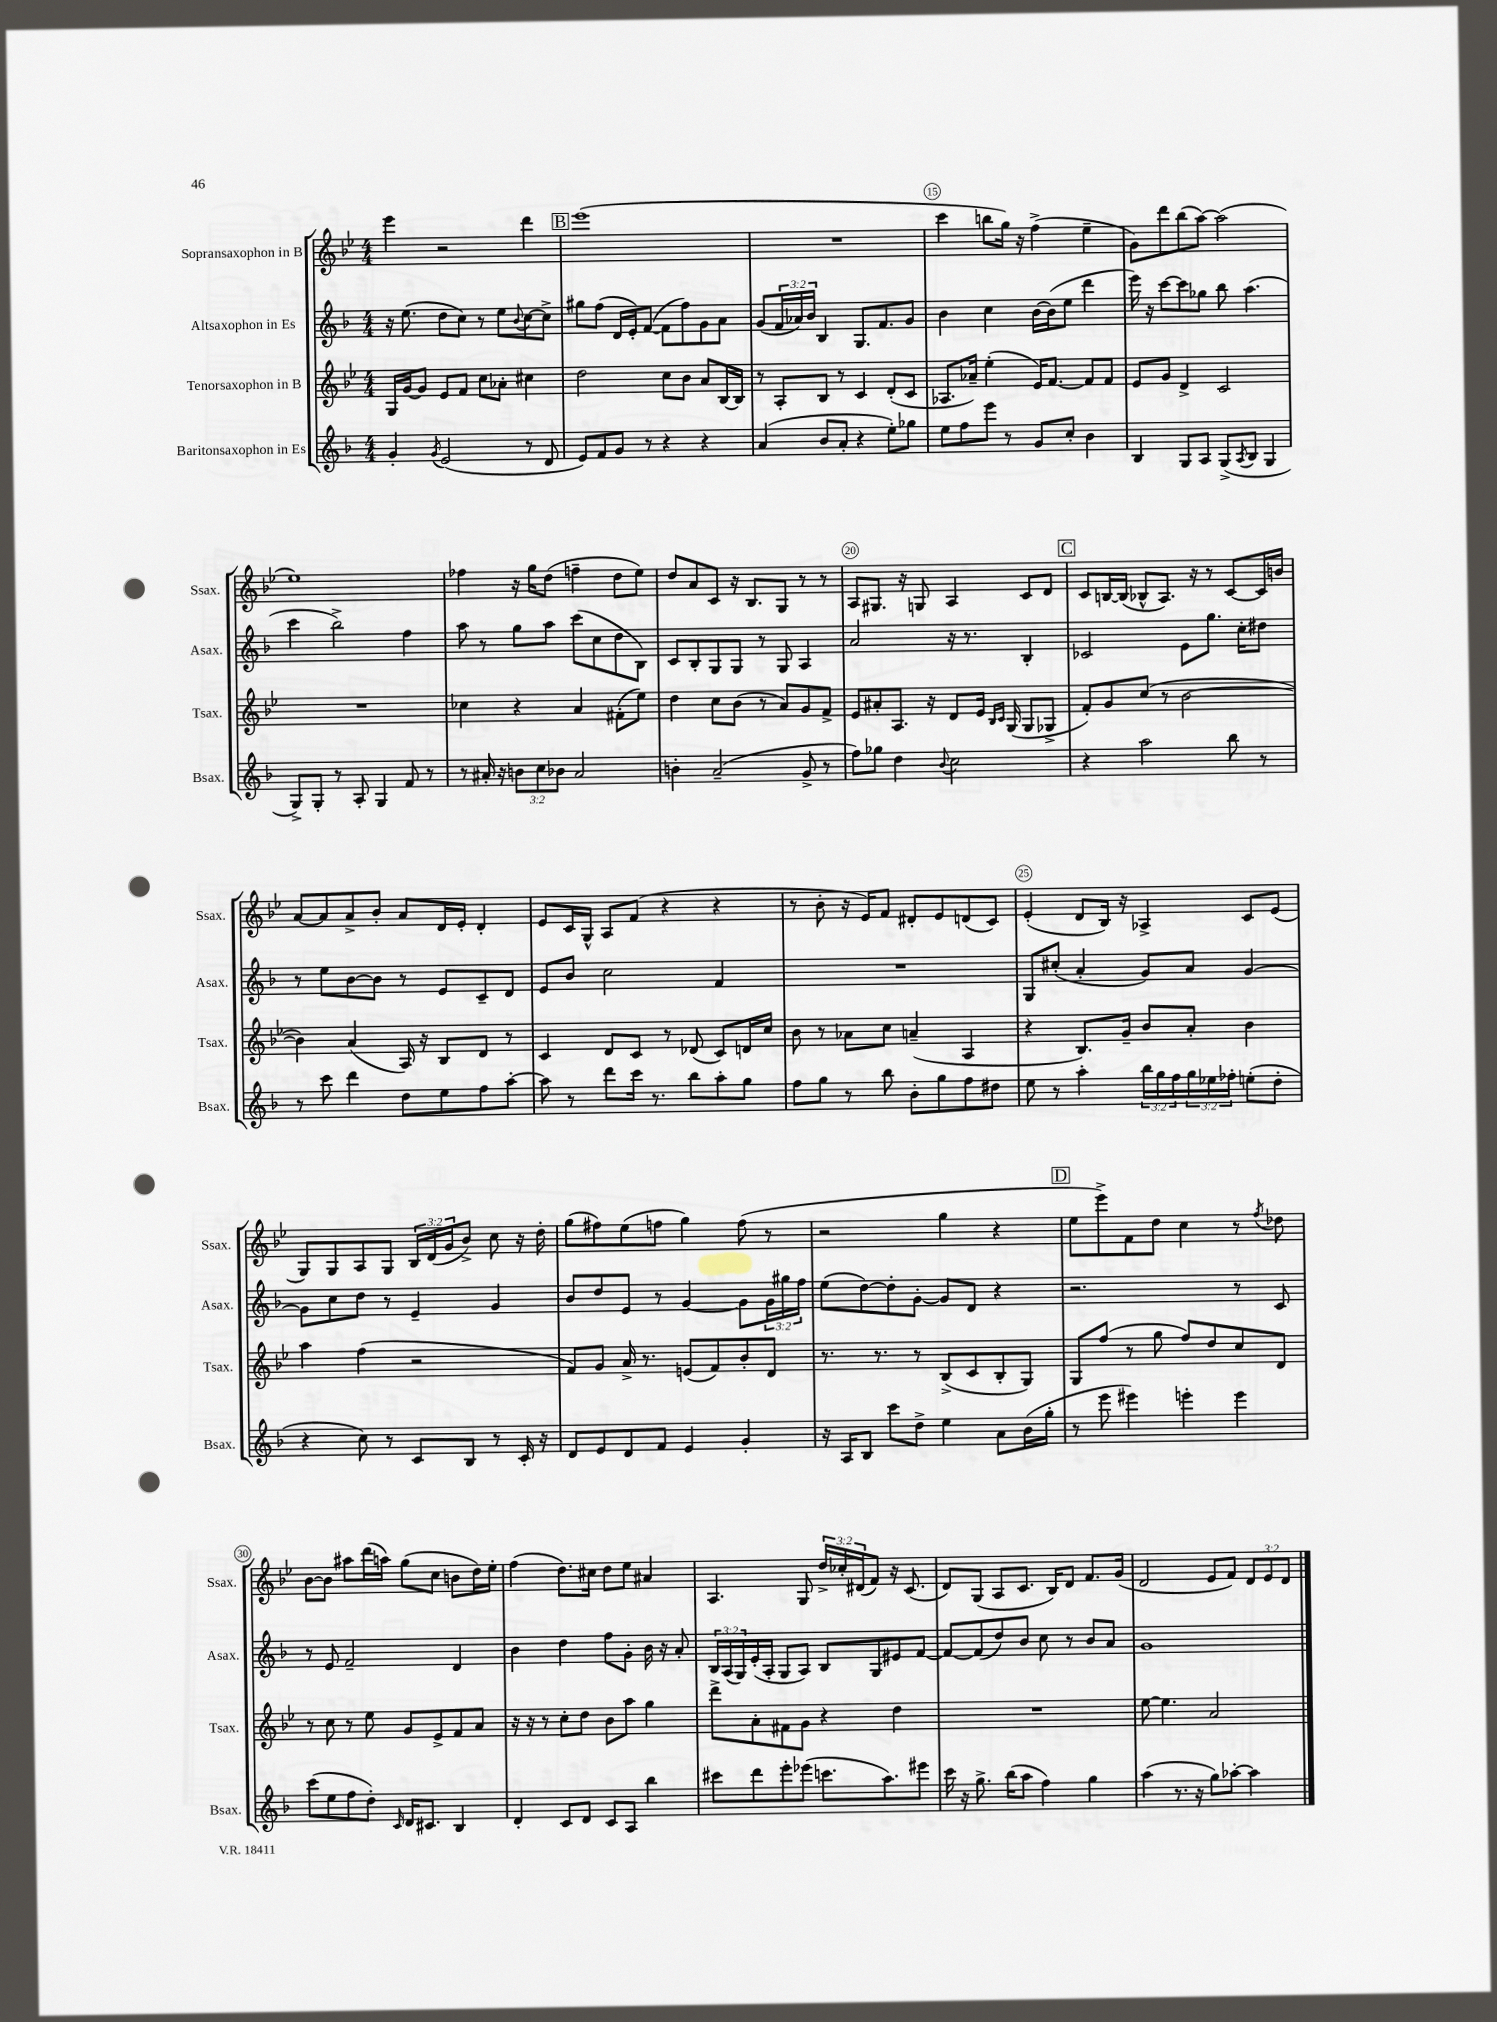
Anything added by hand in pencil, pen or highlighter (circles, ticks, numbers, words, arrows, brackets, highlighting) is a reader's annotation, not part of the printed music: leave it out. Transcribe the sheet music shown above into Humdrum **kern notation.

**kern	**kern	**kern	**kern
*staff4	*staff3	*staff2	*staff1
*clefG2	*clefG2	*clefG2	*clefG2
*k[b-]	*k[b-e-]	*k[b-]	*k[b-e-]
*M4/4	*M4/4	*M4/4	*M4/4
4g'/	16G/LL	16r	4eee-\
.	[16g/J	(8.ee\	.
.	8g/]J	.	.
8qg/	.	.	.
(2e/	8e-/L	8dd\L	2r
.	8f/J	8cc\J)	.
.	8cc\L	8r	.
.	8a-'\J	8ee\L	.
.	.	8qqb-/	.
8r	4cc#\	[8cc\	4ddd\
8d/	.	8cc^\]J	.
=	=	=	=
8e/L)	2dd\	8gg#\L	(1eee-
8f/	.	(8ff\J	.
8g/J	.	16d/LL	.
.	.	16e'/J)	.
8r	.	([8f/J	.
4r	8cc\L	8f\]L	.
.	8b-\J	8ff\)	.
4r	8a/L	8g\	.
.	[16B-/L	8a\J	.
.	16B-/]JJ	.	.
=	=	=	=
(4a/	8r	(8g/L	1r
.	8A'/L	24f/L	.
.	.	24a-/)	.
.	.	24b-/JJ	.
8b-/L	8B-/J	4B-/	.
8a'/J	8r	.	.
4r	4c/	8.G/L	.
.	.	8.f/	.
8ee'\L)	(8d'/L	.	.
8gg-\J	8c/J	8g/J	.
=	=	=	=
8ee\L	8.A-/L	4b-\	4ccc\
8ff\	.	.	.
.	16a-~/Jk)	.	.
8eee\J	(4ee-'\	4cc\	8bb\L
8r	.	.	16gg\Jk)
.	.	.	16r
8g/L	16e-/LK)	[16b-\LL	(4ff^\
.	[8.f/J	(16b-\]J	.
8cc'/J	.	8ee\J	.
4b-\	8f/]L	4ddd\	4ee-~\
.	8f/J	.	.
=	=	=	=
4B-/	8e-/L	16eee\)	8g\L)
.	.	16r	.
.	8g/J	[8ccc\L	8ddd\
8G/L	4d^/	8ccc\]	(8bb-\
8A/J	.	8gg-\J	[8aa\J)
(8G^/L	2c/	8bb-\	(2aa\]
8qA/	.	.	.
8B-/J	.	(4.aa\	.
4G/	.	.	.
=	=	=	=
8G^/L)	1r	4ccc\	1ee-)
8G'/J	.	.	.
8r	.	2bb-^\)	.
8A'/	.	.	.
4G/	.	.	.
8f/	.	4ff\	.
8r	.	.	.
=	=	=	=
8r	4cc-\	8aa\	4ff-\
16a#'/	.	8r	.
16r	.	.	.
12b\L	4r	8gg\L	16r
.	.	.	16gg\LK
12cc\	.	.	.
.	.	8aa\J	(8dd\J
12b-\J	.	.	.
2a#/	4a/	(8ccc\L	4ff~\
.	.	8cc\	.
.	(8f#'\L	8dd\	8dd\L
.	8ee-\J)	8B-\J)	8ee-\J)
=	=	=	=
4b'\	4dd\	8c/L	8dd/L
.	.	8B-'/	8a/
(2a~/	8cc\L	8G/	8c/J
.	(8b-\J	8G/J	16r
.	.	.	8.B-/L
.	8r	8r	.
.	8a/L)	8G/	8G/J
8g^/	8g/	4A/	8r
8r	8f^/J	.	8r
=	=	=	=
8ff\L)	8e-/L	2a/	8A/L
8gg-\J	8a#'/	.	8.G#/J
4dd\	8.A/J	.	.
.	.	.	16r
.	.	.	8G/
.	16r	.	.
8qqb-/	.	.	.
2cc\	8d/L	16r	4A/
.	.	8.r	.
.	16e-/Jk	.	.
.	16qqB-/LL	.	.
.	16qqc/JJ	.	.
.	(16G/	.	.
.	8G/L	4B-'/	8c/L
.	8G-^/J	.	8d/J
=	=	=	=
4r	8f'/L)	2c-/	8c/L
.	8g/	.	[16B/L
.	.	.	(16B/]JJ
2aa\	(8cc/J	.	8B-^^/L
.	8r	.	8.A/J)
.	[2b-\	8e\L	.
.	.	.	16r
.	.	8.gg\J	8r
8bb-\	.	.	[8c/L
.	.	16cc'\LK	.
8r	.	8dd#\J	16c/]L
.	.	.	16b/JJ
=	=	=	=
8r	4b-\])	8r	[8a/L
8ccc\	.	8ee\L	8a/]
4ddd\	(4a/	[8b-\	8a^/
.	.	8b-\]J	8b-'/J
8dd\L	16A/)	8r	8a/L
.	16r	.	.
8ee\	8B-/L	8e/L	16d/L
.	.	.	16e-'/JJ
8ff\	8d/J	8c~/	4d'/
[8aa'\J	8r	8d/J	.
=	=	=	=
8aa\]	4c/	8e/L	8e-/L
8r	.	8b-/J	16c/L
.	.	.	16G^^/JJ
8ddd\L	8d/L	2cc\	8A/L
16ccc\Jk	8c/J	.	(8f/J
8.r	.	.	.
.	8r	.	4r
8bb-\L	(8d-/	.	.
8aa'\	8c/L)	4f/	4r
8gg\J	16d/L	.	.
.	16cc/JJ	.	.
=	=	=	=
8ff\L	8b-\	1r	8r
8gg\J	8r	.	8b-'\
8r	8a-\L	.	16r
.	.	.	16e-/LK)
8bb-\	8cc\J	.	8f/J
8b-'\L	(4a~/	.	8d#'/L
8gg\	.	.	8e-/
8ff\	4A/	.	(8d/
8dd#\J	.	.	8c/J)
=	=	=	=
8ee\	4r	8G/L	(4e-'/
8r	.	(8cc#'/J	.
4aa'\	8.B-/L)	4a'/	8d/L
.	.	.	16B-/Jk)
.	16g~/Jk	.	16r
24bb-\LL	8b-/L	8g/L)	4A-^/
24gg\	.	.	.
24ff\	.	.	.
24gg\	8a'/J	8a/J	.
24ee-\	.	.	.
24ff-'\JJ	.	.	.
(8ee'\L	4b-\	[4g/	8c/L
8dd'\J	.	.	(8e-/J
=	=	=	=
4r	4aa\	8g\]L	8G/L)
.	.	8cc\	8G/
8cc\)	(4ff\	8dd\J	8A/
8r	.	8r	8G/J
8c/L	2r	4e~/	24B-/LL
.	.	.	(24d/
.	.	.	24g/J
8B-/J	.	.	8b-^/J)
8r	.	4g/	8cc\
16c'/	.	.	16r
16r	.	.	16dd'\
=	=	=	=
8d/L	8f/L)	8b-/L	(8gg\L
8e/	8g/J	8dd/	8ff#\)
8d/	16a^/	8e/J	(8ee-\
.	8.r	.	.
8f/J	.	8r	8ff\J
4e/	(8e/L	[4g/	4gg\)
.	8f/)	.	.
4g'/	8b-'/	8g\]L	(8ff\
.	8d/J	24g\L	8r
.	.	24gg#\	.
.	.	24ff\JJ	.
=	=	=	=
16r	8.r	(8ee\L	2r
16A/LK	.	.	.
8B-/J	.	[8dd\)	.
.	8.r	.	.
8ccc\L	.	8dd'\]	.
8dd^\J	8r	[8g'\J	.
4ee\	(8B-^/L	8g/]L	4gg\
.	8c/	8d/J	.
8a\L	8B-'/	4r	4r
(16b-\L	8G/J)	.	.
16gg'\JJ	.	.	.
=	=	=	=
8r	8G/L	2.r	8ee-\L
8eee\	(8ff/J	.	8eee-^\)
4eee#\)	8r	.	8f\
.	8gg\	.	8dd\J
4eee'\	8ff/L)	.	4cc\
.	8dd/	.	.
4eee\	8cc/	8r	8r
.	.	.	8qff/
.	8d/J	8c/	8dd-\
=	=	=	=
(8ccc\L	8r	8r	[8b-\L
8ee\	8cc\	8e/	8b-\]J
8ff\	8r	2f~/	8aa#\L
8dd'\J)	8ee-\	.	(16ddd\L
.	.	.	16aa\JJ)
16qqc/	.	.	.
16d/LK	8g/L	.	(8gg\L
8.c#/J	.	.	.
.	8e-^/	.	8cc\J
4B-/	8f/	4d/	8b\L
.	8a/J	.	16dd\L)
.	.	.	16ee-'\JJ
=	=	=	=
4d'/	16r	4b-\	(4ff\
.	16r	.	.
.	8r	.	.
8c/L	8cc'\L	4dd\	8.dd\L)
8d/J	8dd\J	.	.
.	.	.	16cc#\Jk
8c/L	8b-\L	8ff\L	8dd\L
8A/J	8aa\J	8g'\J	8ee-\J
4bb-\	4gg\	16b-\	4a#/
.	.	16r	.
.	.	8a'/	.
=	=	=	=
8ccc#\L	8ddd^\L	24B-/LL	4.A/
.	.	(24A/	.
.	.	24G/)	.
8ddd\	8a'\	(16e'/	.
.	.	16A'/JJ	.
8eee'\	8f#\	8G/L	.
(8eee-\J	8g\J	8A/J)	8G/
8.ccc\L	4r	8B-/L	24dd^/LL
.	.	.	24cc-'/
.	.	.	(24d#/J
.	.	8G/	8f/J)
8.aa\)	.	.	.
.	4dd\	8e#/	16r
.	.	.	(8.c/
8eee#\J	.	[8f/J	.
=	=	=	=
16ccc\	1r	8f/_L	8d/L)
16r	.	.	.
8.gg^\	.	(8f/]	(8G/J
.	.	8dd/)	8A/L
(16bb-\LK	.	.	.
8aa\J	.	8b-/J	8.c/J
4ff\)	.	8cc\	.
.	.	.	16B-/LK)
.	.	8r	8d/J
4gg\	.	8b-/L	8.f/L
.	.	8a/J	.
.	.	.	(16g/Jk
=	=	=	=
(4aa\	[8ee-\	1g	2d/
.	4.ee-\]	.	.
8.r	.	.	.
16r	.	.	.
8gg\L)	2a/	.	8e-/L
[8aa-'\J	.	.	8f/J)
4aa-\]	.	.	12d/L
.	.	.	12e-/
.	.	.	12d/J
==	==	==	==
*-	*-	*-	*-
